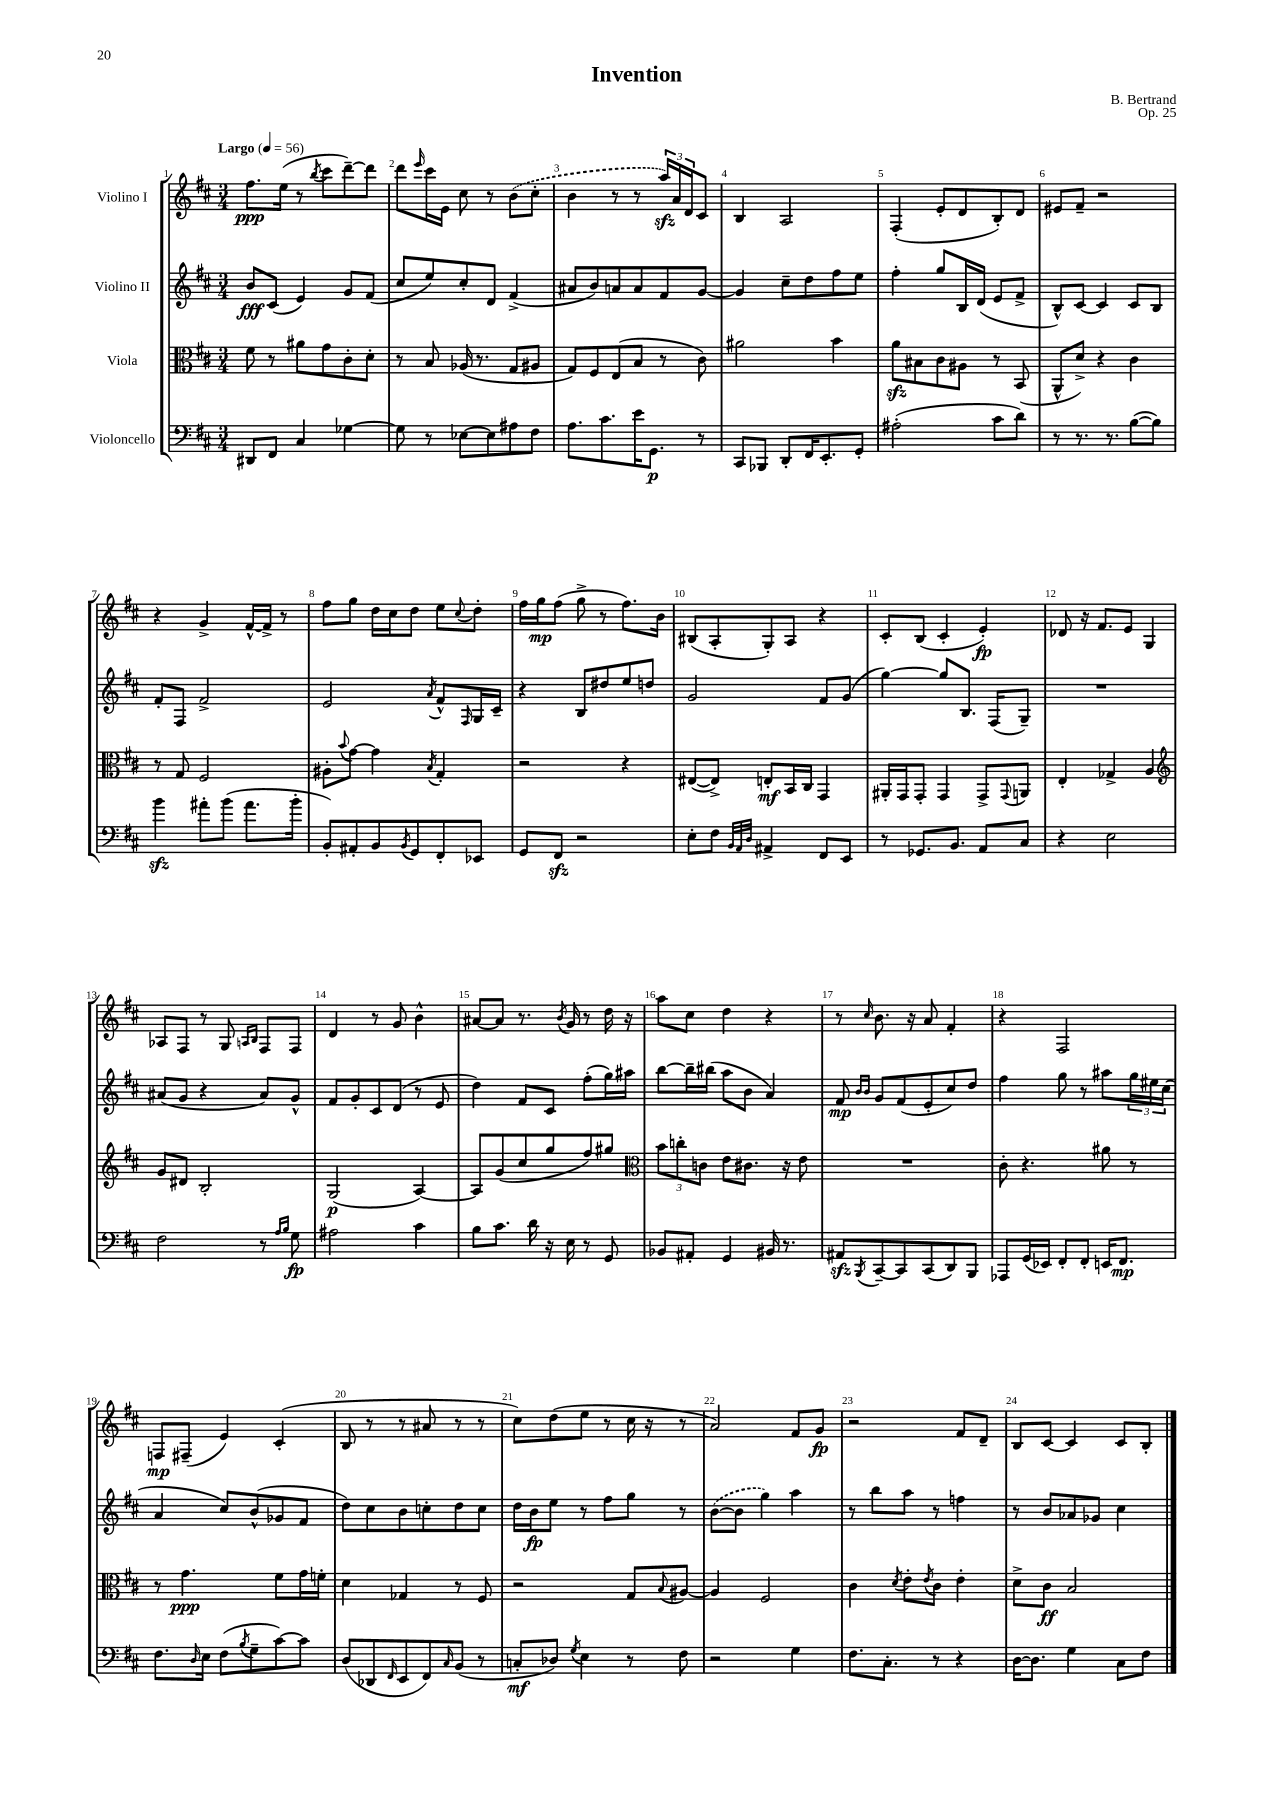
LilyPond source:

\header { title = "Invention" composer = "B. Bertrand" opus = "Op. 25" }
<<
\new StaffGroup <<
\new Staff = "s0" \with { instrumentName = "Violino I" } {
    \clef treble \key d \major \numericTimeSignature \time 3/4 \tempo "Largo" 4 = 56
    fis''8.\ppp e''16( r8 \acciaccatura { b''8 } cis'''8 d'''8~--) d'''8 |
    d'''8 \grace { e'''16 } cis'''16 e'16 cis''8 r8 \once \slurDashed b'8( cis''8-. |
    b'4 r8 r8 \tuplet 3/2 { a''16\sfz) a'16 d'16 } cis'8 |
    b4 a2 |
    fis4-.( e'8-. d'8 b8-.) d'8 |
    eis'8 fis'8-- r2 |
    r4 g'4-> fis'16~-^ fis'16-> r8 |
    fis''8 g''8 d''16 cis''16 d''8 e''8 \appoggiatura { cis''8 } d''8-. |
    fis''16 g''16\mp fis''8( g''8-> r8 fis''8.) b'16 |
    bis8( a8-. g8-.) a8 r4 |
    cis'8-. b8( cis'4-. e'4-.\fp) |
    des'8 r16 fis'8. e'8 g4 |
    aes8 fis8 r8 g8 \grace { a16 b16 } fis8 fis8 |
    d'4 r8 g'8 b'4-^ |
    ais'8~ ais'8 r8. \acciaccatura { b'8 } g'16 r8 d''16 r16 |
    a''8 cis''8 d''4 r4 |
    r8 \grace { cis''16 } b'8. r16 a'8 fis'4-. |
    r4 fis2 |
    f8\mp fis8--( e'4) cis'4-.( |
    b8 r8 r8 ais'8 r8 r8 |
    cis''8) d''8( e''8 r8 cis''16 r16 r8 |
    a'2) fis'8 g'8\fp |
    r2 fis'8 d'8-- |
    b8 cis'8~ cis'4 cis'8 b8-. \bar "|." |
}
\new Staff = "s1" \with { instrumentName = "Violino II" } {
    \clef treble \key d \major \numericTimeSignature \time 3/4
    b'8\fff cis'8( e'4) g'8 fis'8( |
    cis''8 e''8) cis''8-. d'8 fis'4->( |
    ais'8 b'8) a'8 a'8 fis'8 g'8~ |
    g'4 cis''8-- d''8 fis''8 e''8 |
    fis''4-. g''8 b16 d'16( e'8 fis'8-> |
    b8-^) cis'8~ cis'4 cis'8 b8 |
    fis'8-. fis8 fis'2-> |
    e'2 \acciaccatura { a'8 } fis'8-^ \grace { fis16 } g16 cis'16-- |
    r4 b8 dis''8 e''8 d''8 |
    g'2 fis'8 g'8( |
    g''4~) g''8 b8. fis16( g8--) |
    R2. |
    ais'8( g'8 r4 ais'8) g'8-^ |
    fis'8 g'8-. cis'8 d'8( r8 e'8 |
    d''4) fis'8 cis'8 fis''8-.( g''16) ais''16 |
    b''8~ b''16-- bis''16( a''8 b'8 a'4) |
    fis'8\mp \grace { b'16 b'16 } g'8 fis'8( e'8-. cis''8) d''8 |
    fis''4 g''8 r8 ais''8 \tuplet 3/2 { g''16 eis''16 cis''16( } |
    a'4 cis''8) b'8-^( ges'8 fis'8 |
    d''8) cis''8 b'8 c''8-. d''8 c''8 |
    d''16 b'16\fp e''8 r8 fis''8 g''8 r8 |
    \once \slurDashed b'8~( b'8 g''4) a''4 |
    r8 b''8 a''8 r8 f''4 |
    r8 b'8 aes'8 ges'8 cis''4 \bar "|." |
}
\new Staff = "s2" \with { instrumentName = "Viola" } {
    \clef alto \key d \major \numericTimeSignature \time 3/4
    fis'8 r8 ais'8 g'8 cis'8-. d'8-. |
    r8 b8 aes16( r8. g8 ais8 |
    g8) fis8 e8( b8 r8 cis'8) |
    ais'2 b'4 |
    a'8\sfz bis8 cis'8 ais8 r8 b,8( |
    a,8-^ d'8->) r4 cis'4 |
    r8 g8 fis2 |
    ais8-. \appoggiatura { b'8 } g'8~ g'4 \acciaccatura { b8 } g4-. |
    r2 r4 |
    eis8~( eis8->) e8-.\mf b,16 cis16 g,4 |
    ais,16-. g,16 g,8-. g,4 g,8-> \appoggiatura { g,8 } a,8 |
    e4-. ges4-> a4 |
    \clef treble g'8 dis'8 b2-. |
    g2\p( a4~) |
    a8 g'8( cis''8 g''8 fis''8) gis''8 |
    \clef alto \tuplet 3/2 { b'8 c''8-. c'8 } e'8 cis'8. r16 e'8 |
    R2. |
    cis'8-. r4. ais'8 r8 |
    r8 g'4.\ppp fis'8 g'16 f'16-. |
    d'4 ges4 r8 fis8 |
    r2 g8 \appoggiatura { b8 } ais8~ |
    ais4 fis2 |
    cis'4 \acciaccatura { d'8 } e'8-. \acciaccatura { e'8 } cis'8 e'4-. |
    d'8-> cis'8\ff b2 \bar "|." |
}
\new Staff = "s3" \with { instrumentName = "Violoncello" } {
    \clef bass \key d \major \numericTimeSignature \time 3/4
    dis,8 fis,8 cis4 ges4~ |
    ges8 r8 ees8~ ees8 ais8 fis8 |
    a8. cis'8. e'16 g,8.\p r8 |
    cis,8 bes,,8 d,8-. fis,16 e,8.-. g,8-. |
    ais2-.( cis'8 d'8) |
    r8 r8. r8. b8~( b8) |
    b'4\sfz ais'8-. b'8( ais'8. b'16-. |
    b,8-.) ais,8-. b,8 \acciaccatura { b,8 } g,8 fis,8-. ees,8 |
    g,8 fis,8\sfz r2 |
    e8-. fis8 \grace { b,32 a,32 d32 } ais,4-> fis,8 e,8 |
    r8 ges,8. b,8. a,8 cis8 |
    r4 e2 |
    fis2 r8 \grace { a16 b16 } g8\fp |
    ais2 cis'4 |
    b8 cis'8. d'16 r16 e16 r8 g,8 |
    bes,8 ais,8-. g,4 bis,16 r8. |
    ais,8\sfz \acciaccatura { b,,8 } cis,8~-- cis,8 cis,8( d,8) b,,8 |
    aes,,8 g,16( ees,16) fis,8-. fis,8-. e,16 fis,8.\mp |
    fis8. \grace { d16 } e16 fis8( \acciaccatura { b8 } g8-- cis'8~) cis'8 |
    d8( des,8 \grace { fis,16 } e,8 fis,8) \grace { cis16 } b,8( r8 |
    c8-.\mf des8) \acciaccatura { g8 } e4 r8 fis8 |
    r2 g4 |
    fis8. cis8.-. r8 r4 |
    d16~ d8. g4 cis8 fis8 \bar "|." |
}
>>
>>
\layout { \context { \Score \override BarNumber.break-visibility = ##(#f #t #t) barNumberVisibility = #all-bar-numbers-visible } }
